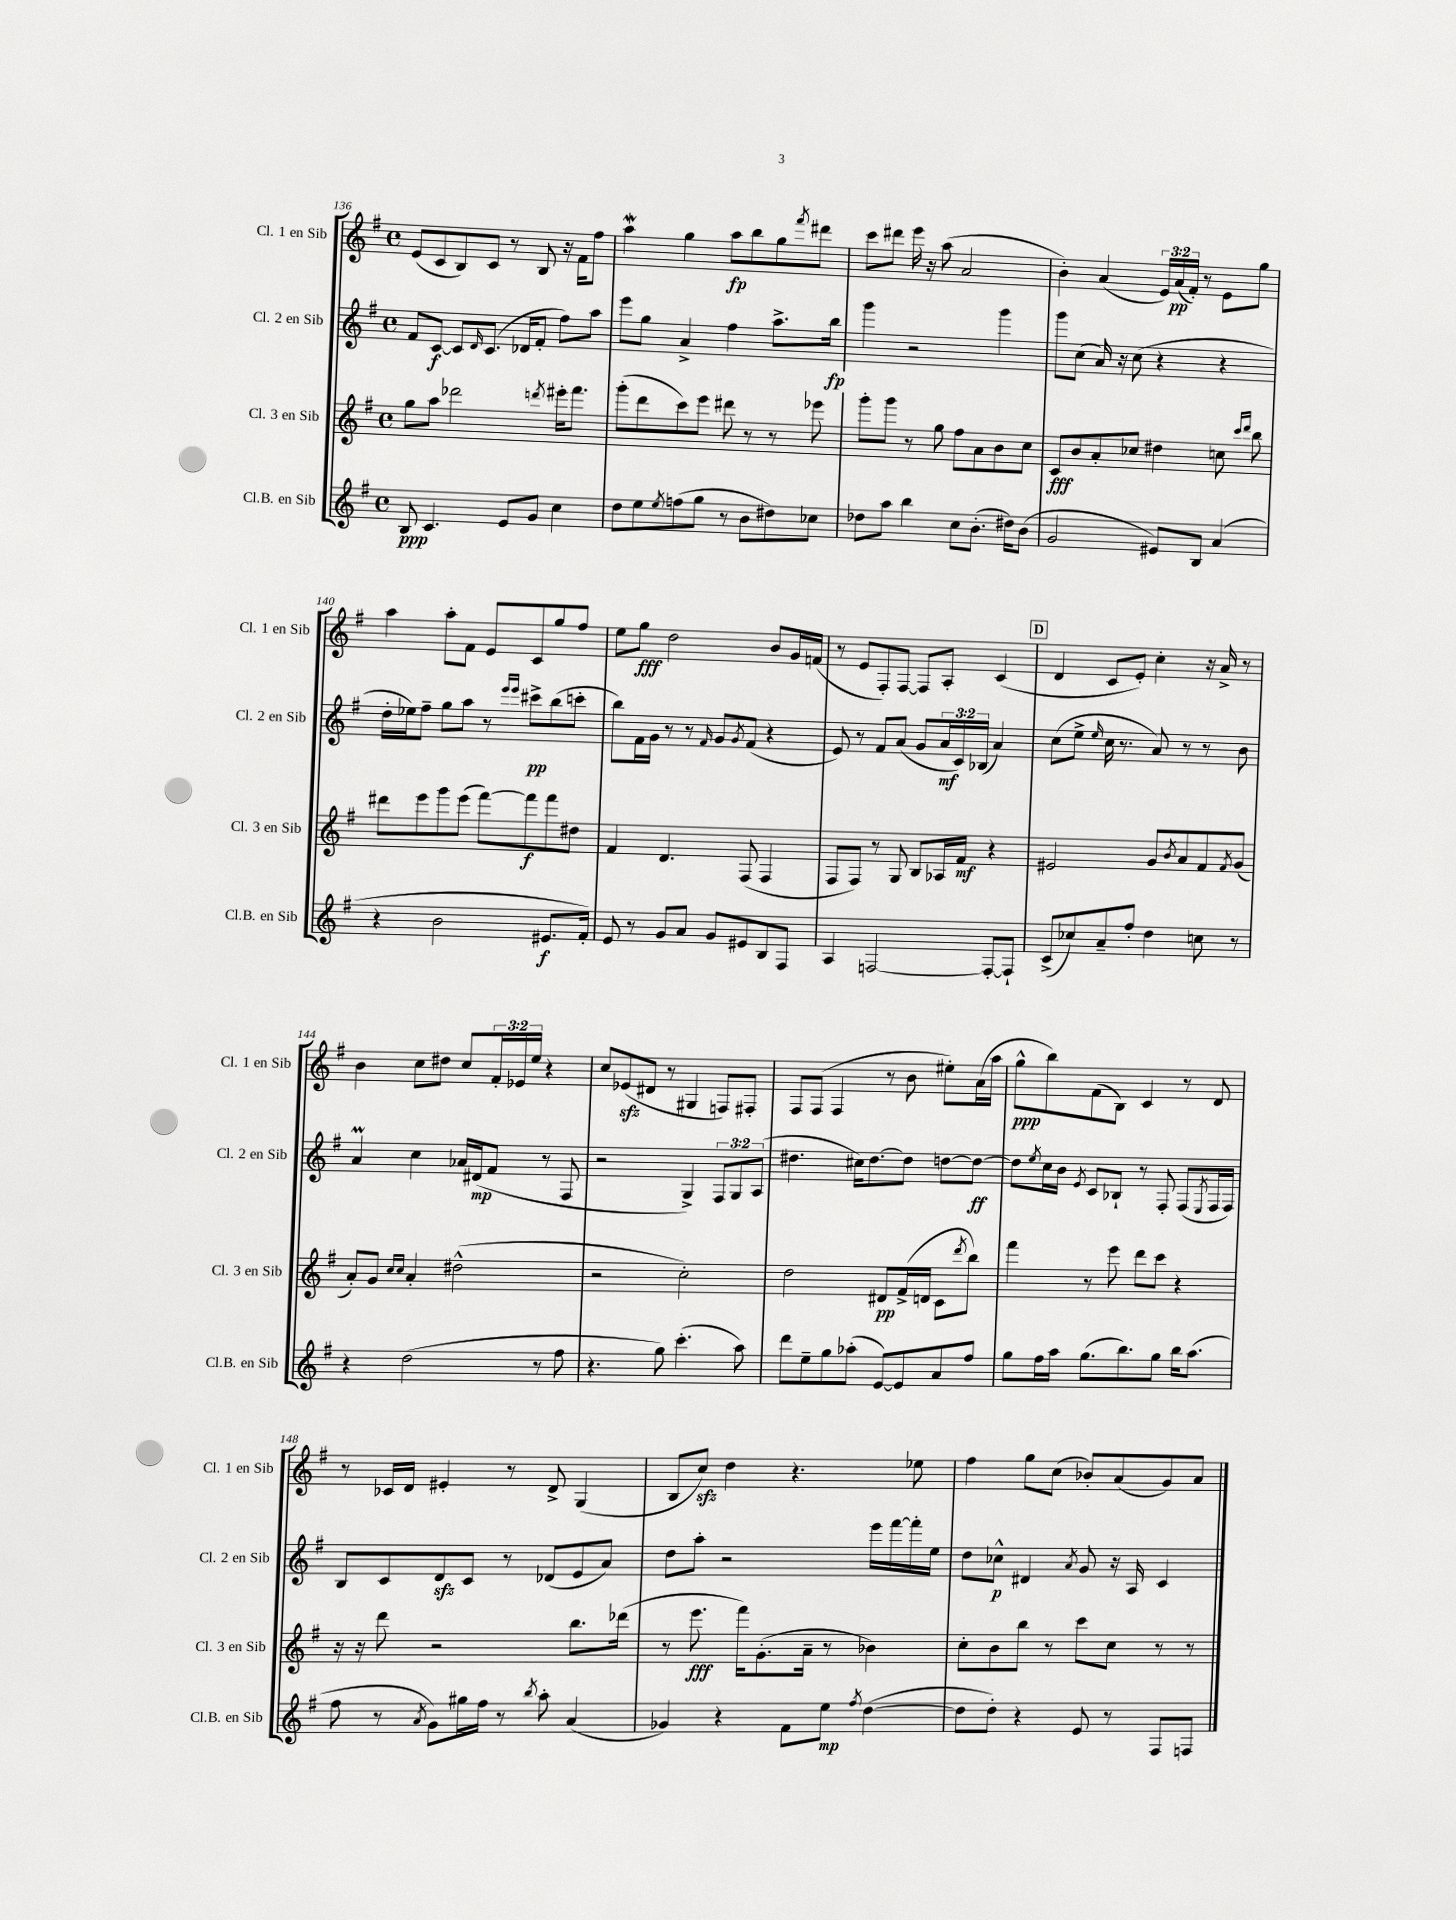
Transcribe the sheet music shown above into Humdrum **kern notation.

**kern	**dynam	**kern	**dynam	**kern	**dynam	**kern	**dynam
*part4	*part4	*part3	*part3	*part2	*part2	*part1	*part1
*staff4	*staff4	*staff3	*staff3	*staff2	*staff2	*staff1	*staff1
*I"Cl.B. en Sib	*	*I"Cl. 3 en Sib	*	*I"Cl. 2 en Sib	*	*I"Cl. 1 en Sib	*
*I'Cl.B. en Sib	*	*I'Cl. 3 en Sib	*	*I'Cl. 2 en Sib	*	*I'Cl. 1 en Sib	*
*clefG2	*	*clefG2	*	*clefG2	*	*clefG2	*
*k[f#]	*	*k[f#]	*	*k[f#]	*	*k[f#]	*
*M4/4	*	*M4/4	*	*M4/4	*	*M4/4	*
*met(c)	*	*met(c)	*	*met(c)	*	*met(c)	*
=136	=136	=136	=136	=136	=136	=136	=136
8B/	ppp	8gg\L	.	8f#/L	.	(8e/L	.
4.c/	.	8aa\J	.	[8c/J	f	8c/	.
.	.	2ddd-X\	.	8c/L]	.	8B/)	.
.	.	.	.	16qqd/	.	.	.
.	.	.	.	(8.c/J	.	8c/J	.
8e/L	.	.	.	.	.	8r	.
.	.	.	.	16d-X/KL	.	.	.
8g/J	.	.	.	8f#'/J	.	8B/	.
.	.	8qdddn/	.	.	.	.	.
4cc\	.	16eee#X'\KL	.	8ff#\L)	.	16r	.
.	.	8.fff#\J	.	.	.	16f#\KL	.
.	.	.	.	8aa\J	.	8ff#\J	.
=137	=137	=137	=137	=137	=137	=137	=137
8dd\L	.	(8ggg'\L	.	8eee\L	.	4aaW\	.
8ee\	.	8ddd\	.	8gg\J	.	.	.
8qee/	.	.	.	.	.	.	.
(8ffn\	.	8ccc\)	.	4a^/	.	4gg\	.
8gg\J	.	8eee\J	.	.	.	.	.
8r	.	8ddd#X\	.	4ff#\	.	8aa\L	fp
8b\L	.	8r	.	.	.	8bb\	.
8dd#X\)	.	8r	.	8.aa^\L	.	8gg\	.
.	.	.	.	.	.	8qfff#/	.
8cc-X\J	.	8eee-X\	.	.	.	8ddd#X\J	.
.	.	.	.	16bb\Jk	fp	.	.
=138	=138	=138	=138	=138	=138	=138	=138
8dd-X\L	.	8ggg'\L	.	4ggg\	.	8ccc\L	.
8aa\J	.	8ggg\J	.	.	.	8ddd#X\J	.
4bb\	.	8r	.	2r	.	16eee\	.
.	.	.	.	.	.	16r	.
.	.	8gg\	.	.	.	(8aa\	.
8cc\L	.	8ff#\L	.	.	.	2a/	.
(8.b'\J	.	8a\	.	.	.	.	.
.	.	8b\	.	4ggg\	.	.	.
16dd#X\KL)	.	.	.	.	.	.	.
(8b\J	.	8cc\J	.	.	.	.	.
=139	=139	=139	=139	=139	=139	=139	=139
2g/	.	8c/L	fff	8ggg\L	.	4b'\)	.
.	.	8b/	.	(8cc\J	.	.	.
.	.	8a'/	.	16a/)	.	(4a/	.
.	.	.	.	16r	.	.	.
.	.	8cc-X/J	.	(8cc\	.	.	.
8e#X/L)	.	4dd#X\	.	4r	.	24e/LL)	.
.	.	.	.	.	.	(24a/	pp
.	.	.	.	.	.	24f#'/JJ)	.
8B/J	.	.	.	.	.	8r	.
(4a/	.	8ccn\	.	4r	.	8e\L	.
.	.	16qqccc/LL	.	.	.	.	.
.	.	16qqddd/JJ	.	.	.	.	.
.	.	8bb\	.	.	.	8gg\J	.
!!LO:LB:g=z
=140	=140	=140	=140	=140	=140	=140	=140
4r	.	8ddd#X\L	.	16dd'\LL	.	4aa\	.
.	.	.	.	16ee-X\J)	.	.	.
.	.	8eee\	.	8ff#~\J	.	.	.
2b\	.	8ggg\	.	8gg\L	.	8aa'\L	.
.	.	(8eee\J	.	8aa\J	.	8f#\J	.
.	.	[8fff#\L)	.	8r	.	8e/L	.
.	.	.	.	16qqeee/LL	.	.	.
.	.	.	.	16qqeee/JJ	.	.	.
.	.	8fff#\]	f	8ccc#X^\L	pp	8c/	.
8.e#X/L	f	8fff#\	.	(8bb\	.	8gg/	.
.	.	8dd#X\J	.	8cccn'\J	.	8ff#/J	.
16f#'/Jk)	.	.	.	.	.	.	.
=141	=141	=141	=141	=141	=141	=141	=141
8e/	.	4f#/	.	8bb\L)	.	8ee\L	.
8r	.	.	.	16f#\L	.	8gg\J	fff
.	.	.	.	16g\JJ	.	.	.
8g/L	.	4.d/	.	8r	.	2dd\	.
8a/J	.	.	.	8r	.	.	.
.	.	.	.	16qqf#/	.	.	.
8g/L	.	.	.	8g/L	.	.	.
.	.	.	.	8qg/	.	.	.
8e#X/	.	(8F#/	.	(8f#/J	.	.	.
8B/	.	4F#/	.	4r	.	8b/L	.
8F#/J	.	.	.	.	.	16g/L	.
.	.	.	.	.	.	(16fn/JJ	.
=142	=142	=142	=142	=142	=142	=142	=142
4A/	.	8F#/L	.	8e/)	.	8r	.
.	.	8F#/J)	.	8r	.	8e/L	.
[2Fn/	.	8r	.	8f#/L	.	8F#'/)	.
.	.	8G/	.	(8a/J	.	[8F#/J	.
.	.	8B/L	.	8g/L	.	8F#/L]	.
.	.	16A-X/L	.	24a/L	mf	8A'/J	.
.	.	.	.	24c/)	.	.	.
.	.	16f#/JJ	mf	.	.	.	.
.	.	.	.	(24B-X/JJ	.	.	.
8F'/L_	.	4r	.	4a/)	.	(4c/	.
8F`/J]	.	.	.	.	.	.	.
!!LO:REH:place=s1:t=D
=143	=143	=143	=143	=143	=143	=143	=143
(8c^/L	.	2e#X/	.	(8cc\L	.	4d/	.
8cc-X/)	.	.	.	8ee^\J	.	.	.
.	.	.	.	16qqee/	.	.	.
8a~/	.	.	.	16cc\	.	8c/L	.
.	.	.	.	8.r	.	.	.
8ff#'/J	.	.	.	.	.	8e'/J)	.
4dd\	.	8g/L	.	8a/)	.	4cc'\	.
.	.	8qb/	.	.	.	.	.
.	.	8a/	.	8r	.	.	.
8ccn\	.	8f#/	.	8r	.	16r	.
.	.	.	.	.	.	16a^/	.
.	.	8qf#/	.	.	.	.	.
8r	.	(8g/J	.	8b\	.	8r	.
!!LO:LB:g=z
=144	=144	=144	=144	=144	=144	=144	=144
4r	.	8a'/L)	.	4aM/	.	4b\	.
.	.	8g/J	.	.	.	.	.
.	.	16qqcc/LL	.	.	.	.	.
.	.	16qqcc/JJ	.	.	.	.	.
(2dd\	.	4a'/	.	4cc\	.	8cc\L	.
.	.	.	.	.	.	8dd#X\J	.
.	.	(2dd#X^^\	.	16a-X/LL	.	8cc/L	.
.	.	.	.	(16d#X/J	mp	.	.
.	.	.	.	8f#/J	.	24f#'/L	.
.	.	.	.	.	.	24e-X/	.
.	.	.	.	.	.	24ee/JJ	.
8r	.	.	.	8r	.	4r	.
8ff#\	.	.	.	8F#/	.	.	.
=145	=145	=145	=145	=145	=145	=145	=145
4.r	.	2r	.	2r	.	8cc/L	.
.	.	.	.	.	.	(8e-Xzz/	.
.	.	.	.	.	.	8d#X/J	.
8gg\)	.	.	.	.	.	8r	.
(4.ccc'\	.	2cc'\)	.	4G^/)	.	4G#X/	.
.	.	.	.	12F#/L	.	8Fn/L)	.
.	.	.	.	12G/	.	.	.
8aa\)	.	.	.	.	.	8F#X'/J	.
.	.	.	.	(12A/J	.	.	.
=146	=146	=146	=146	=146	=146	=146	=146
8ddd\L	.	2dd\	.	4.dd#X\	.	8F#/L	.
8ee~\	.	.	.	.	.	(8F#/J	.
8gg\	.	.	.	.	.	4F#/	.
(8aa-X'\J	.	.	.	16cc#X\KL)	.	.	.
.	.	.	.	[8.dd#\	.	.	.
[8e/L)	.	8d#X/L	pp	.	.	8r	.
8e/]	.	(16f#^/L	.	8dd#\J]	.	8b\	.
.	.	16dn/JJ	.	.	.	.	.
8a/	.	8c\L	.	[8ddn\L	.	8ee#X'\L)	.
.	.	8qddd/	.	.	.	.	.
8ff#/J	.	8bb\J)	.	8dd\J_	ff	(16a\L	.
.	.	.	.	.	.	16aa\JJ	.
=147	=147	=147	=147	=147	=147	=147	=147
8gg\L	.	4fff#\	.	8dd\L]	.	8gg^^\L	ppp
.	.	.	.	8qee/	.	.	.
16ff#\L	.	.	.	16cc\L	.	8bb\)	.
16aa\JJ	.	.	.	16b\JJ	.	.	.
.	.	.	.	8qe/	.	.	.
(8.gg\L	.	8r	.	8c/L	.	(8f#\	.
.	.	8eee\	.	8B-X`/J	.	8B\J)	.
8.bb\)	.	.	.	.	.	.	.
.	.	8ddd\L	.	8r	.	4c/	.
8gg\J	.	8ccc\J	.	8F#'/	.	.	.
16bb\KL	.	4r	.	(8F#/L	.	8r	.
(8.aa\J	.	.	.	.	.	.	.
.	.	.	.	8qE/	.	.	.
.	.	.	.	16F#/L	.	8d/	.
.	.	.	.	16F#/JJ)	.	.	.
!!LO:LB:g=z
=148	=148	=148	=148	=148	=148	=148	=148
8ff#\	.	16r	.	8B/L	.	8r	.
.	.	16r	.	.	.	.	.
8r	.	8ddd\	.	8c/	.	16c-X/LL	.
.	.	.	.	.	.	16d/JJ	.
8qa/	.	.	.	.	.	.	.
8g\L)	.	2r	.	8dzz/	.	4e#X'/	.
16gg#X\L	.	.	.	8c/J	.	.	.
16ff#\JJ	.	.	.	.	.	.	.
8r	.	.	.	8r	.	8r	.
8qbb/	.	.	.	.	.	.	.
8aa'\	.	.	.	(8d-X/L	.	8d^/	.
(4a/	.	8.bb\L	.	8e/	.	(4G/	.
.	.	.	.	8a/J)	.	.	.
.	.	(16ddd-X\Jk	.	.	.	.	.
=149	=149	=149	=149	=149	=149	=149	=149
4g-X/)	.	8r	.	8dd\L	.	8B/L	.
.	.	8.eee\	fff	8aa'\J	.	8cczz/J)	.
4r	.	.	.	2r	.	4dd\	.
.	.	16fff#\KL)	.	.	.	.	.
.	.	(8.g'\	.	.	.	.	.
8f#\L	.	.	.	.	.	4.r	.
.	.	16a~\Jk	.	.	.	.	.
8ee\J	mp	8r	.	.	.	.	.
8qff#/	.	.	.	.	.	.	.
([4dd\	.	4b-X\)	.	16eee\LL	.	.	.
.	.	.	.	[16fff#\	.	.	.
.	.	.	.	16fff#'\]	.	8ee-X\	.
.	.	.	.	16ee\JJ	.	.	.
=150	=150	=150	=150	=150	=150	=150	=150
8dd\L]	.	8cc'\L	.	8dd\L	.	4ff#\	.
8dd'\J)	.	8b\	.	8cc-X^^\J	p	.	.
4r	.	8bb\J	.	4d#X/	.	8gg\L	.
.	.	8r	.	.	.	(8cc\J	.
.	.	.	.	8qa/	.	.	.
8e/	.	8ccc\L	.	8g/	.	8b-X'/L)	.
8r	.	8cc\J	.	16r	.	(8a/	.
.	.	.	.	16A/	.	.	.
8F#/L	.	8r	.	4c/	.	8g/)	.
8Fn/J	.	8r	.	.	.	8a/J	.
==	==	==	==	==	==	==	==
*-	*-	*-	*-	*-	*-	*-	*-
